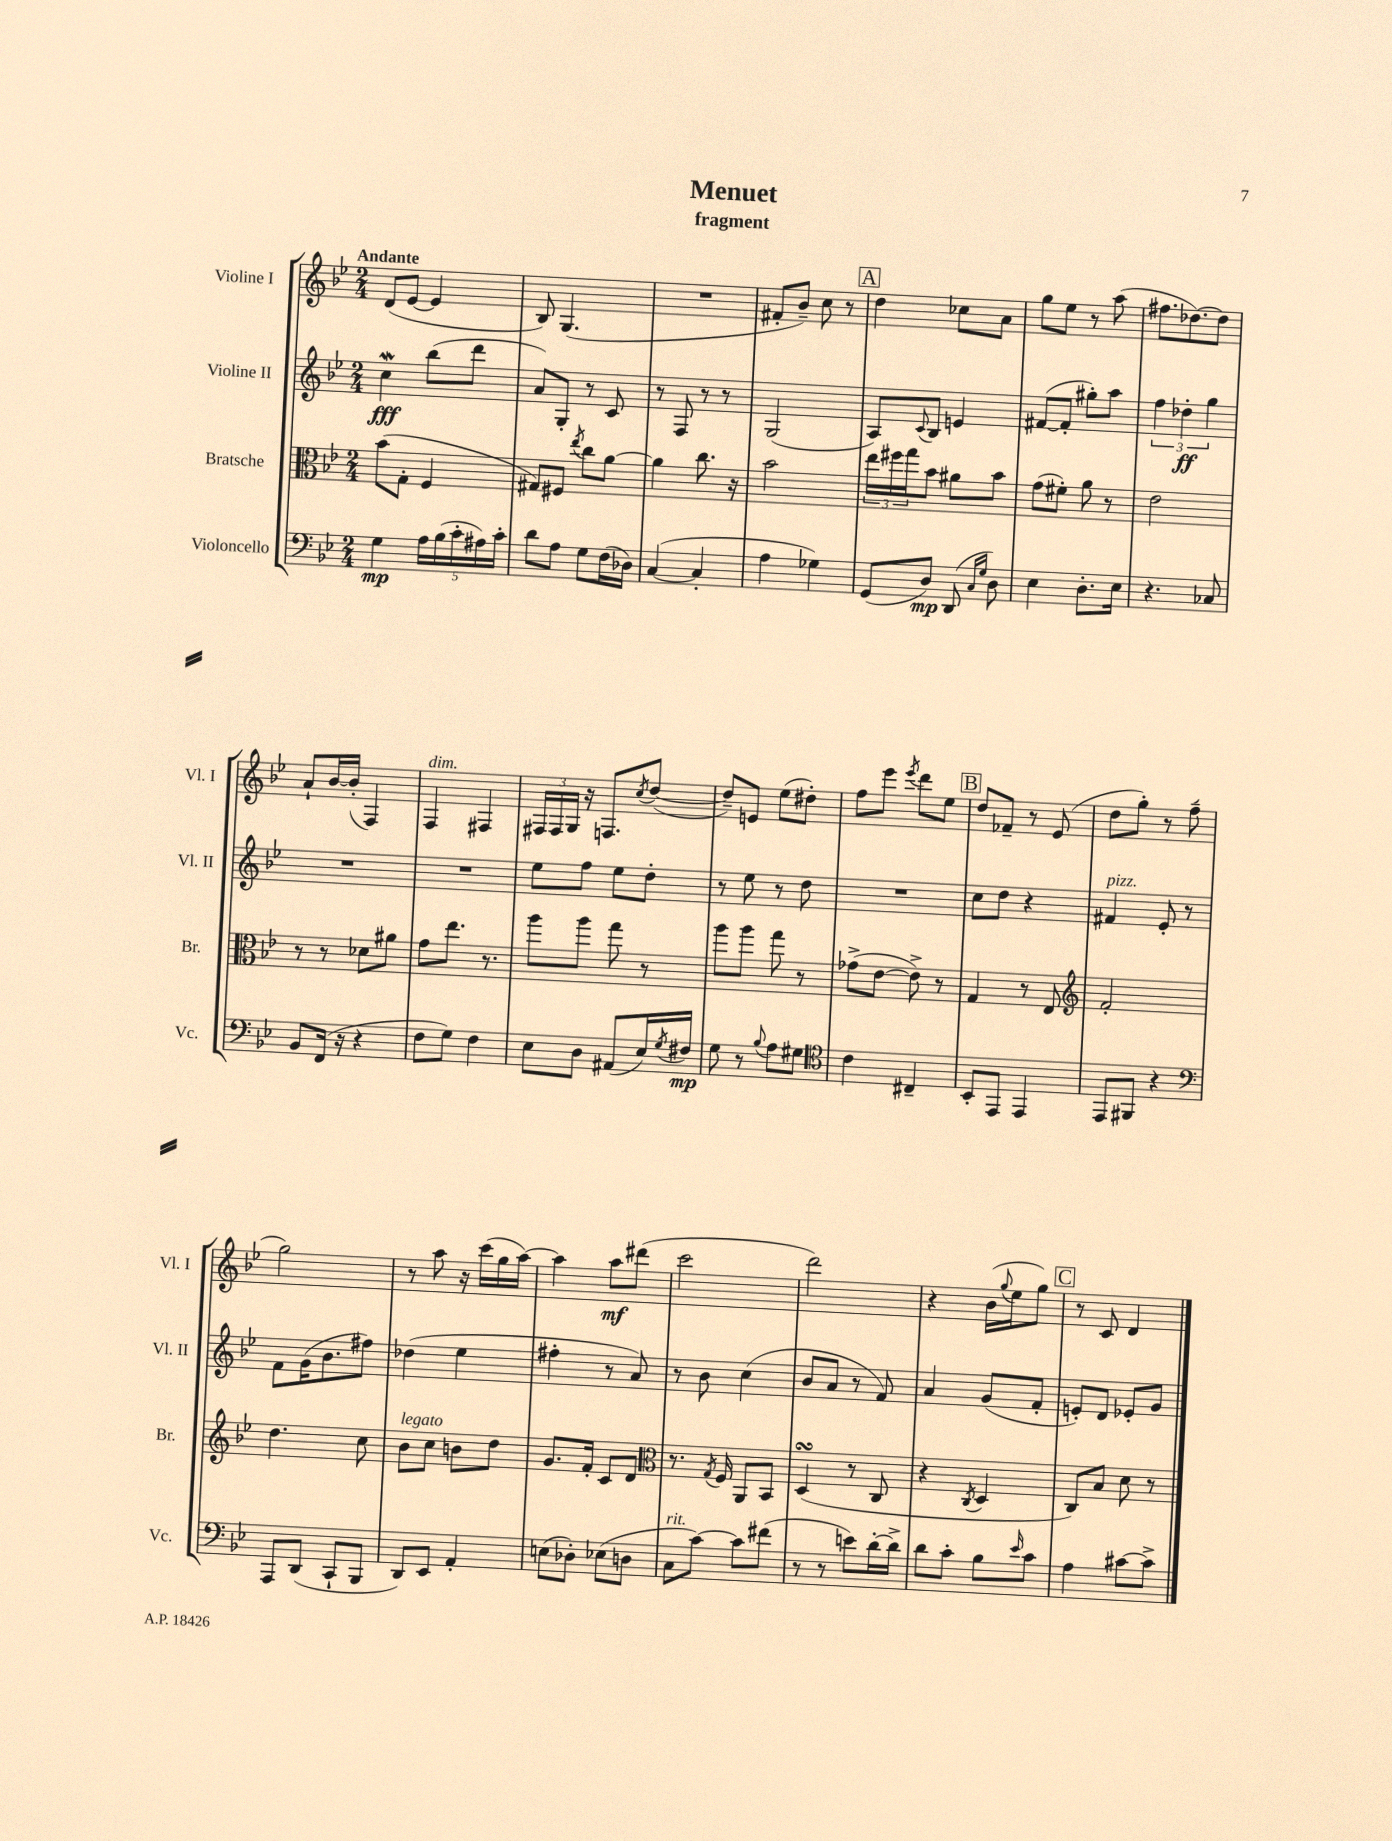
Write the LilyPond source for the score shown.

\header { title = "Menuet" subtitle = "fragment" }
<<
\new StaffGroup <<
\new Staff = "s0" \with { instrumentName = "Violine I" shortInstrumentName = "Vl. I" } {
    \clef treble \key bes \major \numericTimeSignature \time 2/4 \tempo "Andante"
    d'8( ees'8~ ees'4 |
    bes8) g4.( |
    R2 |
    fis'8-. bes'8--) c''8 r8 |
    \mark \markup { \box "A" } d''4 ces''8 a'8 |
    g''8 ees''8 r8 a''8( |
    fis''8. des''8.~) des''8 |
    a'8-! bes'16~ bes'16-.( f4) |
    f4^\markup { \italic "dim." } fis4 |
    \tuplet 3/2 { fis16 fis16 g16 } r16 f8. \acciaccatura { c''8 } d''8~( |
    d''8--) e'8 ees''8( dis''8-.) |
    f''8 ees'''8 \acciaccatura { ees'''8 } d'''8 ees''8 |
    \mark \markup { \box "B" } d''8 fes'8-- r8 ees'8( |
    d''8 g''8-.) r8 f''8--( |
    g''2) |
    r8 a''8 r16 c'''16( g''16 a''16~) |
    a''4 a''8\mf dis'''8( |
    c'''2 |
    d'''2) |
    r4 bes'16( \appoggiatura { g''8 } ees''16 g''8) |
    \mark \markup { \box "C" } r8 c'8 d'4 \bar "|." |
}
\new Staff = "s1" \with { instrumentName = "Violine II" shortInstrumentName = "Vl. II" } {
    \clef treble \key bes \major \numericTimeSignature \time 2/4
    c''4\mordent\fff bes''8( d'''8 |
    a'8) g8-. r8 c'8 |
    r8 f8 r8 r8 |
    g2( |
    \mark \markup { \box "A" } a8) \appoggiatura { c'8 } bes8 e'4 |
    fis'8~( fis'8-. gis''8-.) a''8 |
    \tuplet 3/2 { f''4 des''4-.\ff g''4 } |
    R2 |
    R2 |
    ees''8 f''8 ees''8 d''8-. |
    r8 ees''8 r8 d''8 |
    R2 |
    \mark \markup { \box "B" } c''8 d''8 r4 |
    fis'4^\markup { \italic "pizz." } ees'8-. r8 |
    f'8 g'16( bes'8. fis''8) |
    des''4( ees''4 |
    fis''4-. r8 a'8) |
    r8 bes'8 c''4( |
    bes'8 a'8 r8 f'8) |
    a'4 g'8( f'8-. |
    \mark \markup { \box "C" } e'8-.) d'8 ees'8-. g'8 \bar "|." |
}
\new Staff = "s2" \with { instrumentName = "Bratsche" shortInstrumentName = "Br." } {
    \clef alto \key bes \major \numericTimeSignature \time 2/4
    bes'8( g8-. f4 |
    gis8) fis8 \acciaccatura { ees''8 } c''8 a'8~ |
    a'4 c''8. r16 |
    bes'2 |
    \mark \markup { \box "A" } \tuplet 3/2 { ees''16 fis''16 g''16 } bes'8 ais'8 bes'8 |
    g'8( fis'8-.) a'8 r8 |
    ees'2 |
    r8 r8 des'8 ais'8 |
    g'8 ees''8. r8. |
    a''8 a''8 g''8 r8 |
    a''8 a''8 g''8 r8 |
    ges'8->( ees'8~ ees'8->) r8 |
    \mark \markup { \box "B" } g4 r8 ees8 |
    \clef treble f'2-. |
    d''4. c''8 |
    bes'8^\markup { \italic "legato" } c''8 b'8 d''8 |
    g'8. f'16-. c'8 d'8 |
    \clef alto r8. \acciaccatura { g8 } f16 a,8 bes,8 |
    d4\turn( r8 c8 |
    r4 \acciaccatura { c8 } d4 |
    \mark \markup { \box "C" } c8) bes8 d'8 r8 \bar "|." |
}
\new Staff = "s3" \with { instrumentName = "Violoncello" shortInstrumentName = "Vc." } {
    \clef bass \key bes \major \numericTimeSignature \time 2/4
    g4\mp \tuplet 5/4 { a16 bes16( c'16-. ais16) c'16-. } |
    d'8 a8 g8 f16( des16) |
    c4~( c4-. |
    a4 ges4) |
    \mark \markup { \box "A" } g,8( d8\mp) d,8( \grace { c16 g16 } d8) |
    ees4 d8.-. ees16 |
    r4. ces8 |
    bes,8 f,16( r16 r4 |
    f8 g8) f4 |
    ees8 d8 ais,8( ees16) \acciaccatura { g8 } fis16\mp |
    g8 r8 \appoggiatura { bes8 } a8 gis8 |
    \clef tenor c'4 cis4-- |
    \mark \markup { \box "B" } bes,8-. ees,8 ees,4 |
    ees,8 fis,8 r4 |
    \clef bass a,,8 d,8( c,8-! bes,,8 |
    d,8) ees,8 a,4-. |
    e8( des8-.) ees8( d8 |
    c8^\markup { \italic "rit." } c'8~) c'8 fis'8( |
    r8 r8 e'8) d'16~-. d'16-> |
    d'8 c'8-. bes8 \grace { ees'16 } c'8 |
    \mark \markup { \box "C" } a4 cis'8~ cis'8-> \bar "|." |
}
>>
>>
\layout { \context { \Score \remove "Bar_number_engraver" } }
